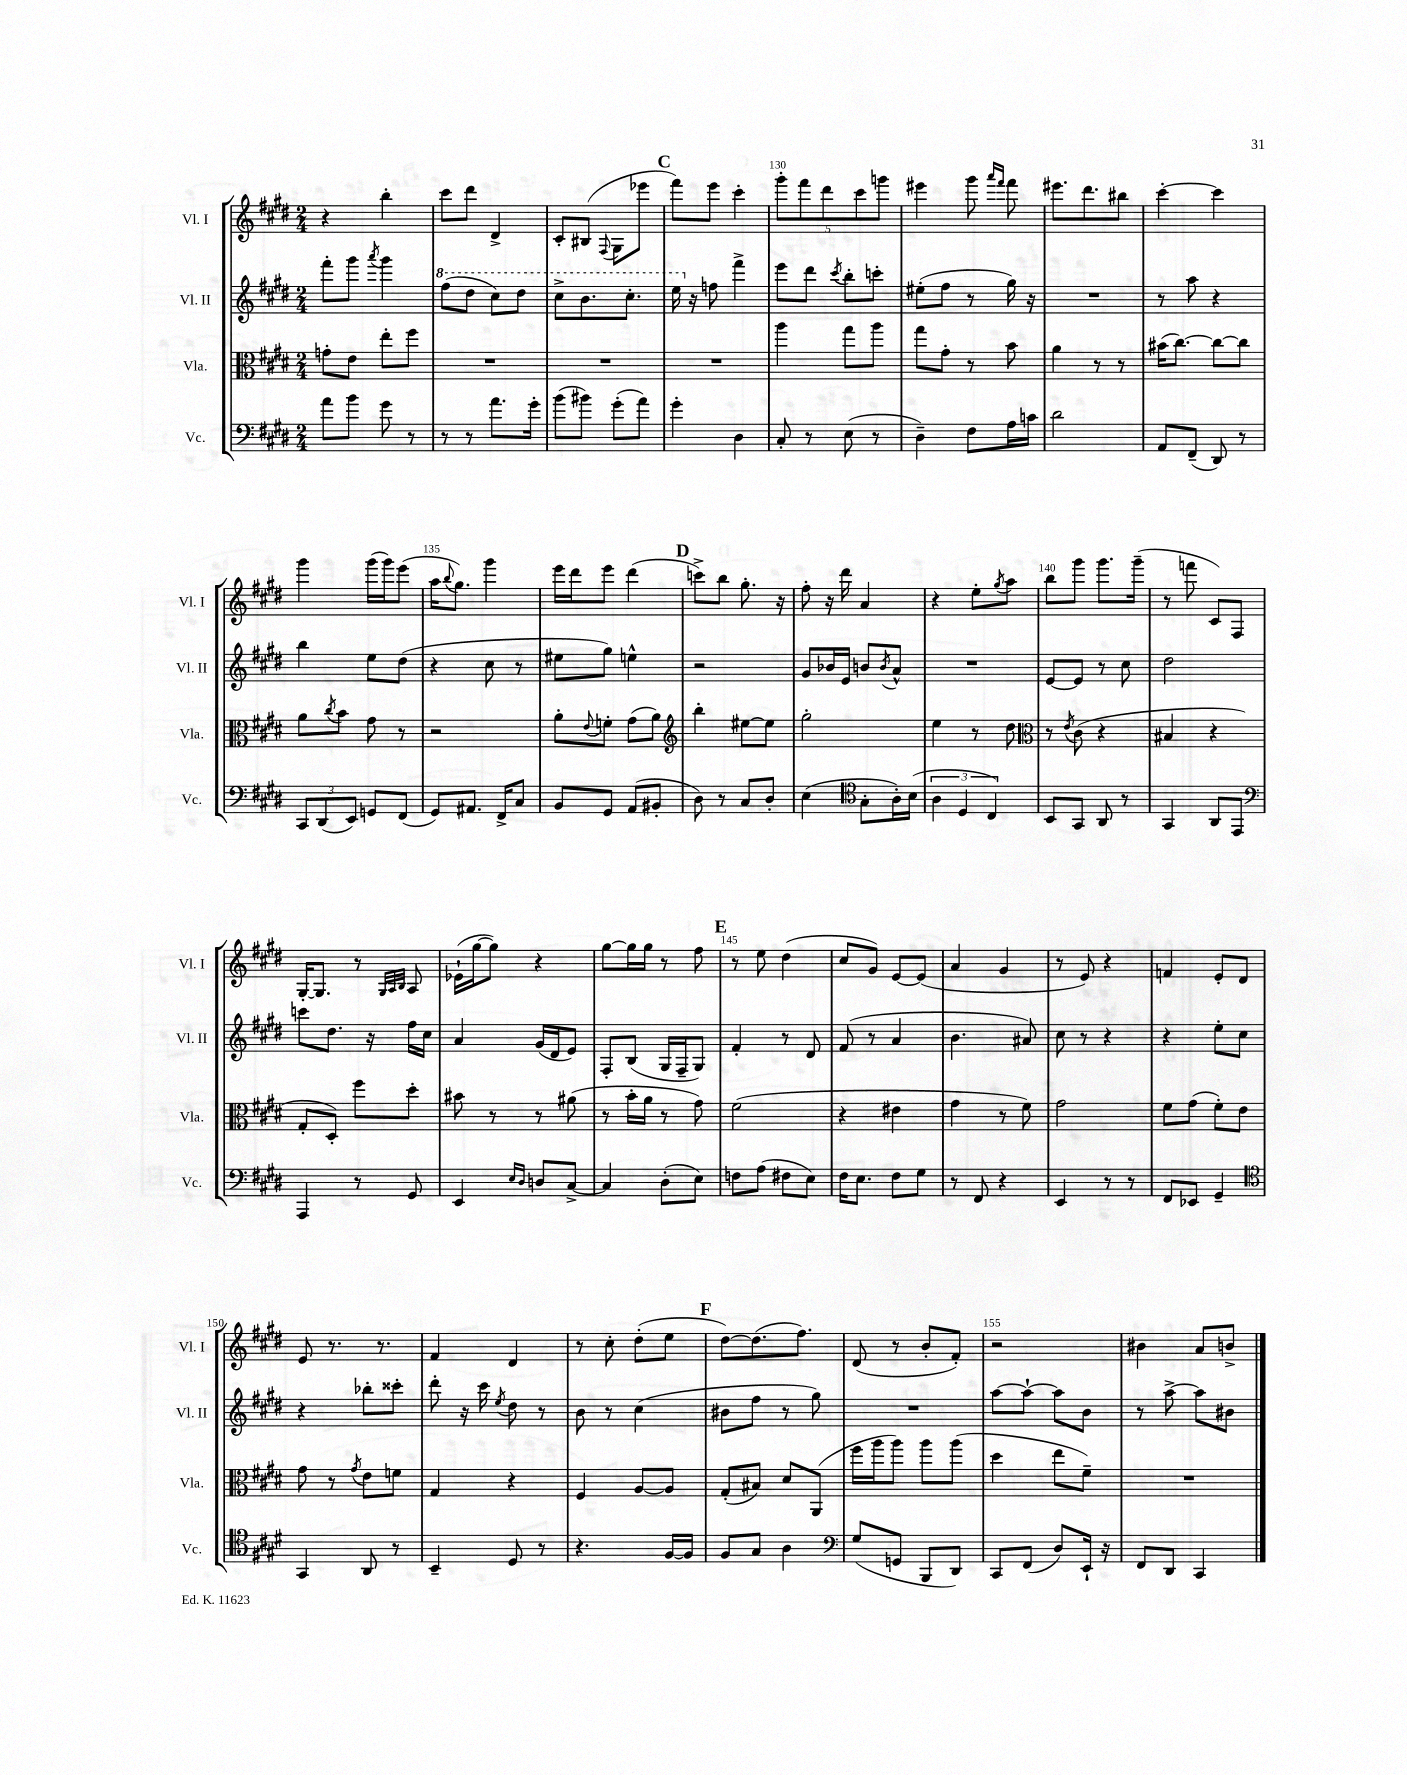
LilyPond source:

<<
\new StaffGroup <<
\new Staff = "s0" \with { instrumentName = "Vl. I" shortInstrumentName = "Vl. I" } {
    \clef treble \key e \major \numericTimeSignature \time 2/4
    r4 b''4-. |
    cis'''8 dis'''8 dis'4-> |
    cis'8-. bis8( \appoggiatura { fis8 } gis8 ees'''8 |
    \mark \markup { \bold "C" } fis'''8) e'''8 cis'''4-. |
    \tuplet 5/4 { gis'''8-. fis'''8 dis'''8 cis'''8 g'''8 } |
    eis'''4 gis'''8 \grace { a'''16 fis'''16 } fis'''8 |
    eis'''8. dis'''8. bis''8 |
    cis'''4~-. cis'''4 |
    gis'''4 gis'''16( gis'''16) e'''8( |
    a''16 \appoggiatura { b''8 } gis''8.) gis'''4 |
    e'''16 dis'''16 e'''8 dis'''4( |
    \mark \markup { \bold "D" } c'''8->) b''8 gis''8.-. r16 |
    fis''8-. r16 dis'''16 a'4 |
    r4 e''8-. \acciaccatura { gis''8 } a''8 |
    b''8 gis'''8 gis'''8. gis'''16--( |
    r8 f'''8 cis'8) fis8 |
    gis16~-. gis8. r8 \grace { gis32 a32 b32 } a8 |
    ees'16-!( gis''16~ gis''8) r4 |
    gis''8~ gis''16 gis''16 r8 fis''8 |
    \mark \markup { \bold "E" } r8 e''8 dis''4( |
    cis''8 gis'8) e'8~ e'8( |
    a'4 gis'4 |
    r8 e'8) r4 |
    f'4 e'8-. dis'8 |
    e'8 r8. r8. |
    fis'4 dis'4 |
    r8 cis''8-. dis''8-.( e''8 |
    \mark \markup { \bold "F" } dis''8~) dis''8.( fis''8.) |
    dis'8( r8 b'8-. fis'8-.) |
    r2 |
    bis'4 a'8 b'8-> \bar "|." |
}
\new Staff = "s1" \with { instrumentName = "Vl. II" shortInstrumentName = "Vl. II" } {
    \clef treble \key e \major \numericTimeSignature \time 2/4
    fis'''8-. gis'''8 \acciaccatura { a'''8 } gis'''4 |
    \ottava #1 fis'''8( dis'''8 cis'''8) dis'''8 |
    cis'''8-> b''8. cis'''8.-. |
    \mark \markup { \bold "C" } e'''16 \ottava #0 r16 f''8 fis'''4-> |
    e'''8 dis'''8 \acciaccatura { cis'''8 } b''8-. c'''8-. |
    eis''8-.( fis''8 r8 gis''16) r16 |
    R2 |
    r8 a''8 r4 |
    b''4 e''8 dis''8( |
    r4 cis''8 r8 |
    eis''8 gis''8) e''4-^ |
    \mark \markup { \bold "D" } r2 |
    gis'8 bes'16 e'16 b'8 \acciaccatura { b'8 } a'8-^ |
    R2 |
    e'8~ e'8 r8 cis''8 |
    dis''2 |
    c'''8 dis''8. r16 fis''16 cis''16 |
    a'4 gis'16( dis'16 e'8) |
    fis8-. b8( gis16 fis16-- gis8) |
    \mark \markup { \bold "E" } fis'4-. r8 dis'8 |
    fis'8( r8 a'4 |
    b'4. ais'8) |
    cis''8 r8 r4 |
    r4 e''8-. cis''8 |
    r4 bes''8-. cisis'''8-. |
    dis'''8-. r16 cis'''16 \acciaccatura { e''8 } dis''8 r8 |
    b'8 r8 cis''4( |
    \mark \markup { \bold "F" } bis'8 fis''8 r8 gis''8) |
    R2 |
    a''8~ a''8~-! a''8 b'8 |
    r8 a''8~-> a''8 bis'8 \bar "|." |
}
\new Staff = "s2" \with { instrumentName = "Vla." shortInstrumentName = "Vla." } {
    \clef alto \key e \major \numericTimeSignature \time 2/4
    g'8-. e'8 e''8-. fis''8 |
    R2 |
    R2 |
    \mark \markup { \bold "C" } R2 |
    a''4 gis''8 a''8 |
    gis''8 gis'8-. r8 b'8 |
    a'4 r8 r8 |
    bis'16( cis''8.~) cis''8~ cis''8 |
    a'8 \acciaccatura { cis''8 } b'8 gis'8 r8 |
    r2 |
    a'8-. \appoggiatura { e'8 } f'8-. gis'8( a'8) |
    \mark \markup { \bold "D" } \clef treble b''4-. eis''8~ eis''8 |
    gis''2-. |
    e''4 r8 dis''8 |
    \clef alto r8 \acciaccatura { e'8 } cis'8( r4 |
    bis4 r4 |
    gis8-. dis8-.) fis''8 dis''8-. |
    bis'8 r8 r8 ais'8( |
    r8 b'16-. a'16 r8 gis'8) |
    \mark \markup { \bold "E" } fis'2( |
    r4 eis'4 |
    gis'4 r8 fis'8) |
    gis'2 |
    fis'8 gis'8( fis'8-.) e'8 |
    gis'8 r8 \acciaccatura { gis'8 } e'8 f'8 |
    gis4 r4 |
    fis4 a8~ a8 |
    \mark \markup { \bold "F" } gis8-.( bis8) dis'8 a,8( |
    fis''16 a''16 a''8) a''8 a''8( |
    dis''4 e''8 fis'8--) |
    R2 \bar "|." |
}
\new Staff = "s3" \with { instrumentName = "Vc." shortInstrumentName = "Vc." } {
    \clef bass \key e \major \numericTimeSignature \time 2/4
    a'8 b'8 gis'8 r8 |
    r8 r8 a'8. gis'16-. |
    b'8( bis'8) gis'8-.( a'8) |
    \mark \markup { \bold "C" } gis'4-. dis4 |
    cis8-. r8 e8( r8 |
    dis4--) fis8 a16 c'16 |
    dis'2 |
    a,8 fis,8--( dis,8) r8 |
    \tuplet 3/2 { cis,8 dis,8( e,8) } g,8 fis,8( |
    gis,8) ais,8. fis,16-> cis8 |
    b,8 gis,8 a,8( bis,8-. |
    \mark \markup { \bold "D" } dis8) r8 cis8 dis8-. |
    e4( \clef tenor gis8-. a16-.) b16( |
    \tuplet 3/2 { a4 dis4 cis4) } |
    b,8 gis,8 a,8 r8 |
    gis,4 a,8 e,8 |
    \clef bass a,,4 r8 gis,8 |
    e,4 \grace { e16 dis16 } d8 cis8~-> |
    cis4 dis8-.( e8) |
    \mark \markup { \bold "E" } f8 a8( fis8 e8) |
    fis16 e8. fis8 gis8 |
    r8 fis,8 r4 |
    e,4 r8 r8 |
    fis,8 ees,8 gis,4-- |
    \clef tenor gis,4 a,8 r8 |
    b,4-- dis8 r8 |
    r4. fis16~ fis16 |
    \mark \markup { \bold "F" } fis8 gis8 a4 |
    \clef bass gis8( g,8 b,,8 dis,8) |
    cis,8 fis,8( dis8) e,16-! r16 |
    fis,8 dis,8 cis,4 \bar "|." |
}
>>
>>
\layout { \context { \Score currentBarNumber = #126 \override BarNumber.break-visibility = ##(#f #t #t) barNumberVisibility = #(every-nth-bar-number-visible 5) } }
